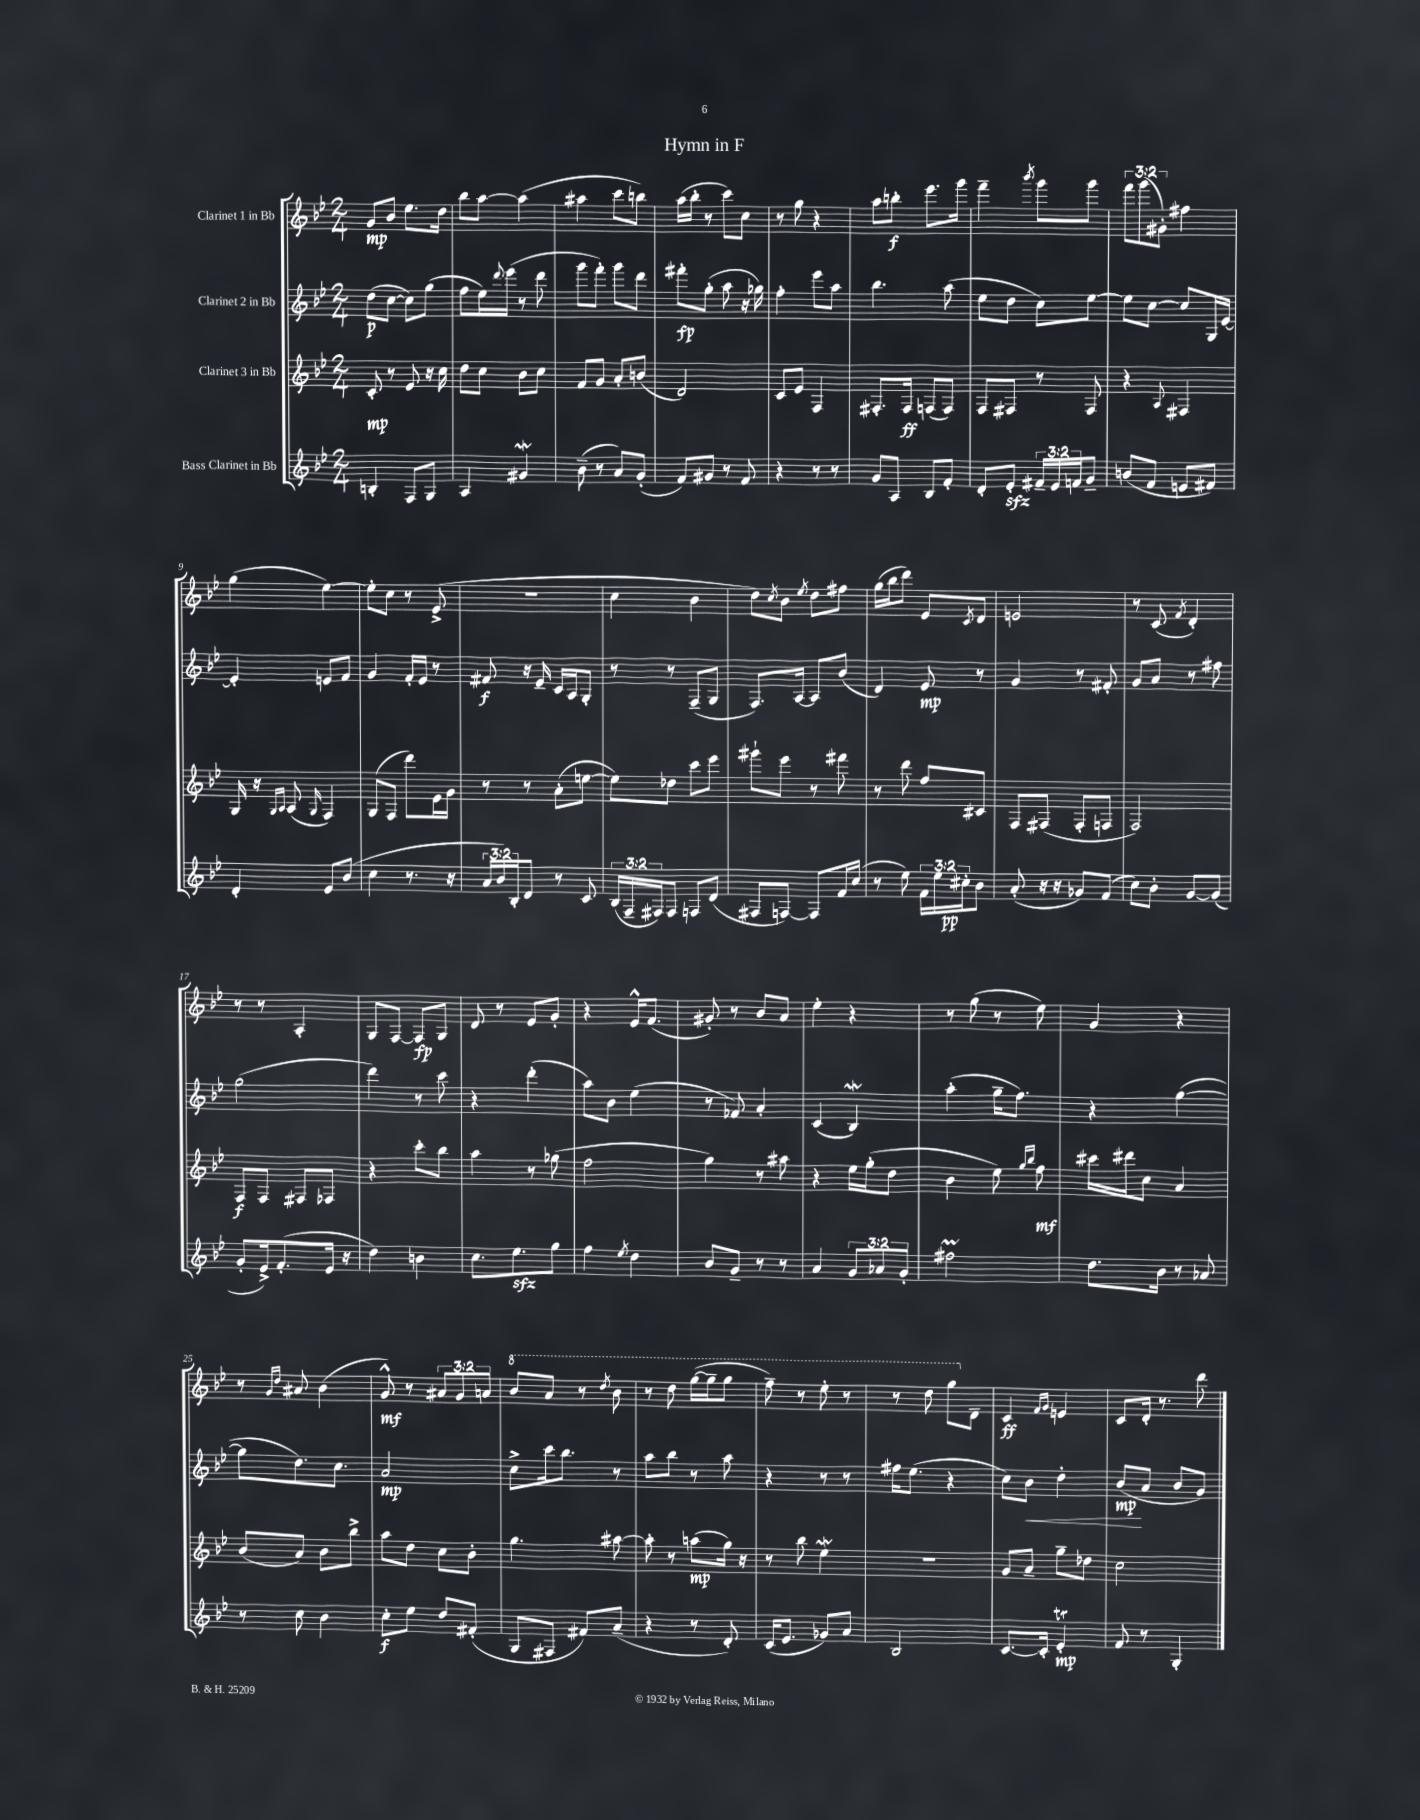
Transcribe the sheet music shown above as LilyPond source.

\header { title = "Hymn in F" }
<<
\new StaffGroup <<
\new Staff = "s0" \with { instrumentName = "Clarinet 1 in Bb" } {
    \clef treble \key bes \major \numericTimeSignature \time 2/4 \override Staff.TupletNumber.text = #tuplet-number::calc-fraction-text
    g'8\mp bes'8 ees''8. d''16 |
    bes''8 a''8~ a''4( |
    ais''4 c'''8 b''8) |
    a''16( bes''16-. r8 c'''8) c''8 |
    r8 g''8 r4 |
    a''8 b''8-.\f ees'''8. g'''16 |
    f'''4-- \acciaccatura { bes'''8 } g'''8 g'''8 |
    \tuplet 3/2 { f'''8 g'''8( gis'8-.) } fis''4 |
    g''4( ees''4~) |
    ees''8-. c''8 r8 ees'8->( |
    R2 |
    c''4 bes'4 |
    d''8) \acciaccatura { c''8 } bes'8 \acciaccatura { ees''8 } d''8 fis''8 |
    g''16( bes''16 d'''8) ees'8 \acciaccatura { c'8 } d'8 |
    e'2 |
    r8 c'8( \acciaccatura { f'8 } d'4-.) |
    r8 r8 a4-. |
    g8 f8~ f8\fp g8 |
    d'8 r8 ees'8 g'8-. |
    r4 ees'16-^ f'8.( |
    gis'8-.) r8 bes'8 a'8 |
    ees''4-. r4 |
    r8 g''8( r8 ees''8) |
    g'4 r4 |
    r8 \grace { g'16 d''16 } ais'8 bes'4( |
    g'8-^\mf) r8 \tuplet 3/2 { ais'8 g'8 a'8 } |
    \ottava #1 bes''8 a''8 r8 \acciaccatura { d'''8 } bes''8 |
    r8 d'''8 g'''16~( g'''16-- g'''8 |
    f'''8--) r8 ees'''8-. r8 |
    r8 d'''8 g'''8 \ottava #0 d'8-- |
    c'4\ff \grace { f'16 g'16 } e'4 |
    c'8 d'16-. r8. d'''8 \bar "|." |
}
\new Staff = "s1" \with { instrumentName = "Clarinet 2 in Bb" } {
    \clef treble \key bes \major \numericTimeSignature \time 2/4
    d''8\p( c''8~ c''8) g''8( |
    f''8 ees''16) \appoggiatura { d'''8 } ees'''16( r8 d'''8 |
    g'''8 f'''8-.) g'''8 d'''8 |
    fis'''8-.\fp g''8-.( a''8 r16 ges''16) |
    f''4-. ees'''8 a''8 |
    bes''4. a''8( |
    ees''8 d''8 c''8) ees''8~ |
    ees''8 c''8~ c''8 g16 ees'16~ |
    ees'4-. e'8 f'8 |
    g'4 f'16-. ees'16 r8 |
    fis'8\f r16 ees'16-- c'16 a16 g8-. |
    r8 r8 f8--( g8 |
    f8.) a16~ a8 bes'8( |
    d'4) ees'8\mp r8 |
    g'4 r8 fis'8-. |
    g'8 a'8 r8 fis''8 |
    g''2( |
    d'''4) r8 c'''8 |
    r4 d'''4-.( |
    a''8) bes'8 ees''4( |
    r8 fes'8) a'4-. |
    c'4( bes4\mordent) |
    a''4-.( g''16-- f''8.) |
    r4 g''4~( |
    g''8 d''8.) c''8. |
    a'2\mp |
    c''8-> c'''16 bes''8. r8 |
    a''8 bes''8 r8 a''8 |
    r4 r8 r8 |
    fis''16 ees''8.( r4 |
    c''8) bes'8\< d''4-. |
    bes'8\mp\!( a'8 bes'8 g'8) \bar "|." |
}
\new Staff = "s2" \with { instrumentName = "Clarinet 3 in Bb" } {
    \clef treble \key bes \major \numericTimeSignature \time 2/4
    c'8-.\mp r8 ees'8 r16 c''16 |
    d''8 c''8 bes'8 c''8 |
    f'8 g'8 a'8-. b'8( |
    d'2) |
    c'8 ees'8 f4 |
    fis8.-. fis16\ff f8( f8) |
    f8 fis8 r8 fis8 |
    r4 \appoggiatura { a8 } fis4 |
    g16 r16 \grace { g16 a16 } a8( \grace { g16 } f4) |
    g8( f8 d'''8) ees'16 g'16 |
    r8 r8 a'8-.( e''8~ |
    e''8) des''8 c'''8 ees'''8 |
    gis'''8-! ees'''8 r8 fis'''8 |
    r8 d'''8 f''8 cis'8 |
    f8 fis8( fis8-. f8 |
    f2) |
    f8\f f8 fis8 fes8 |
    r4 c'''8-. bes''8 |
    a''4 r8 ges''8( |
    f''2 |
    g''4) r8 ais''8 |
    r4 ees''16 g''16-.( d''8 |
    bes'4 ees''8) \grace { g''16 bes''16 } f''8\mf |
    cis'''16 dis'''16 c''8 a'4 |
    bes'8( a'8) bes'8 bes''8-> |
    a''8 d''8 c''8 bes'8-. |
    g''4. ais''8~ |
    ais''8-. r8 a''8\mp( g''16) r16 |
    r8 bes''8 ees''4\mordent |
    R2 |
    g'8 a'8-- g''8-- des''8 |
    c''2 \bar "|." |
}
\new Staff = "s3" \with { instrumentName = "Bass Clarinet in Bb" } {
    \clef treble \key bes \major \numericTimeSignature \time 2/4 \override Staff.TupletNumber.text = #tuplet-number::calc-fraction-text
    b4-. f8 g8 |
    a4 gis'4\mordent |
    bes'8--( r8 a'8) g'8-.( |
    f'8) gis'8 r8 f'8 |
    r4 r8 r8 |
    g'8 a8 bes8 f'8-. |
    d'8-. ees'8-.\sfz \tuplet 3/2 { fis'16-- ees'16 f'16 } g'8-- |
    b'8( f'8 e'8 fis'8) |
    d'4-. ees'8 bes'8( |
    c''4 r8. r16 |
    \tuplet 3/2 { a'16 bes'16) bes16-. } d'8 r8 c'8 |
    \tuplet 3/2 { bes16( f16-- fis16) } fis8 f8 d'8( |
    fis8 f8~) f8 f'16 c''16( |
    r8 ees''8) \tuplet 3/2 { f'16 ees''16 cis''16-.\pp } bes'8 |
    a'8-.( r16 r16 ges'8) f'8( |
    c''8) bes'8-. g'8~ g'8( |
    g'8-. ees'16->) f'8.-.( ees'16 r16 |
    d''4) b'4 |
    c''8. ees''8.\sfz g''8 |
    f''4 \acciaccatura { ees''8 } d''4 |
    bes'8 g'8-- r8 r8 |
    a'4 \tuplet 3/2 { g'8 aes'8 g'8-. } |
    fis''2\prall |
    d''8. bes'16 r8 aes'8 |
    r8 c''8 bes'4 |
    c''8-.\f ees''8 d''8 fis'8-.( |
    g8 fis8 fis'8) a'8--( |
    r4 r8 d'8-.) |
    c'16( ees'8. ges'8) a'8 |
    bes2 |
    c'8.~ c'16-. ees'4-.\trill\mp |
    f'8 r8 g4-. \bar "|." |
}
>>
>>
